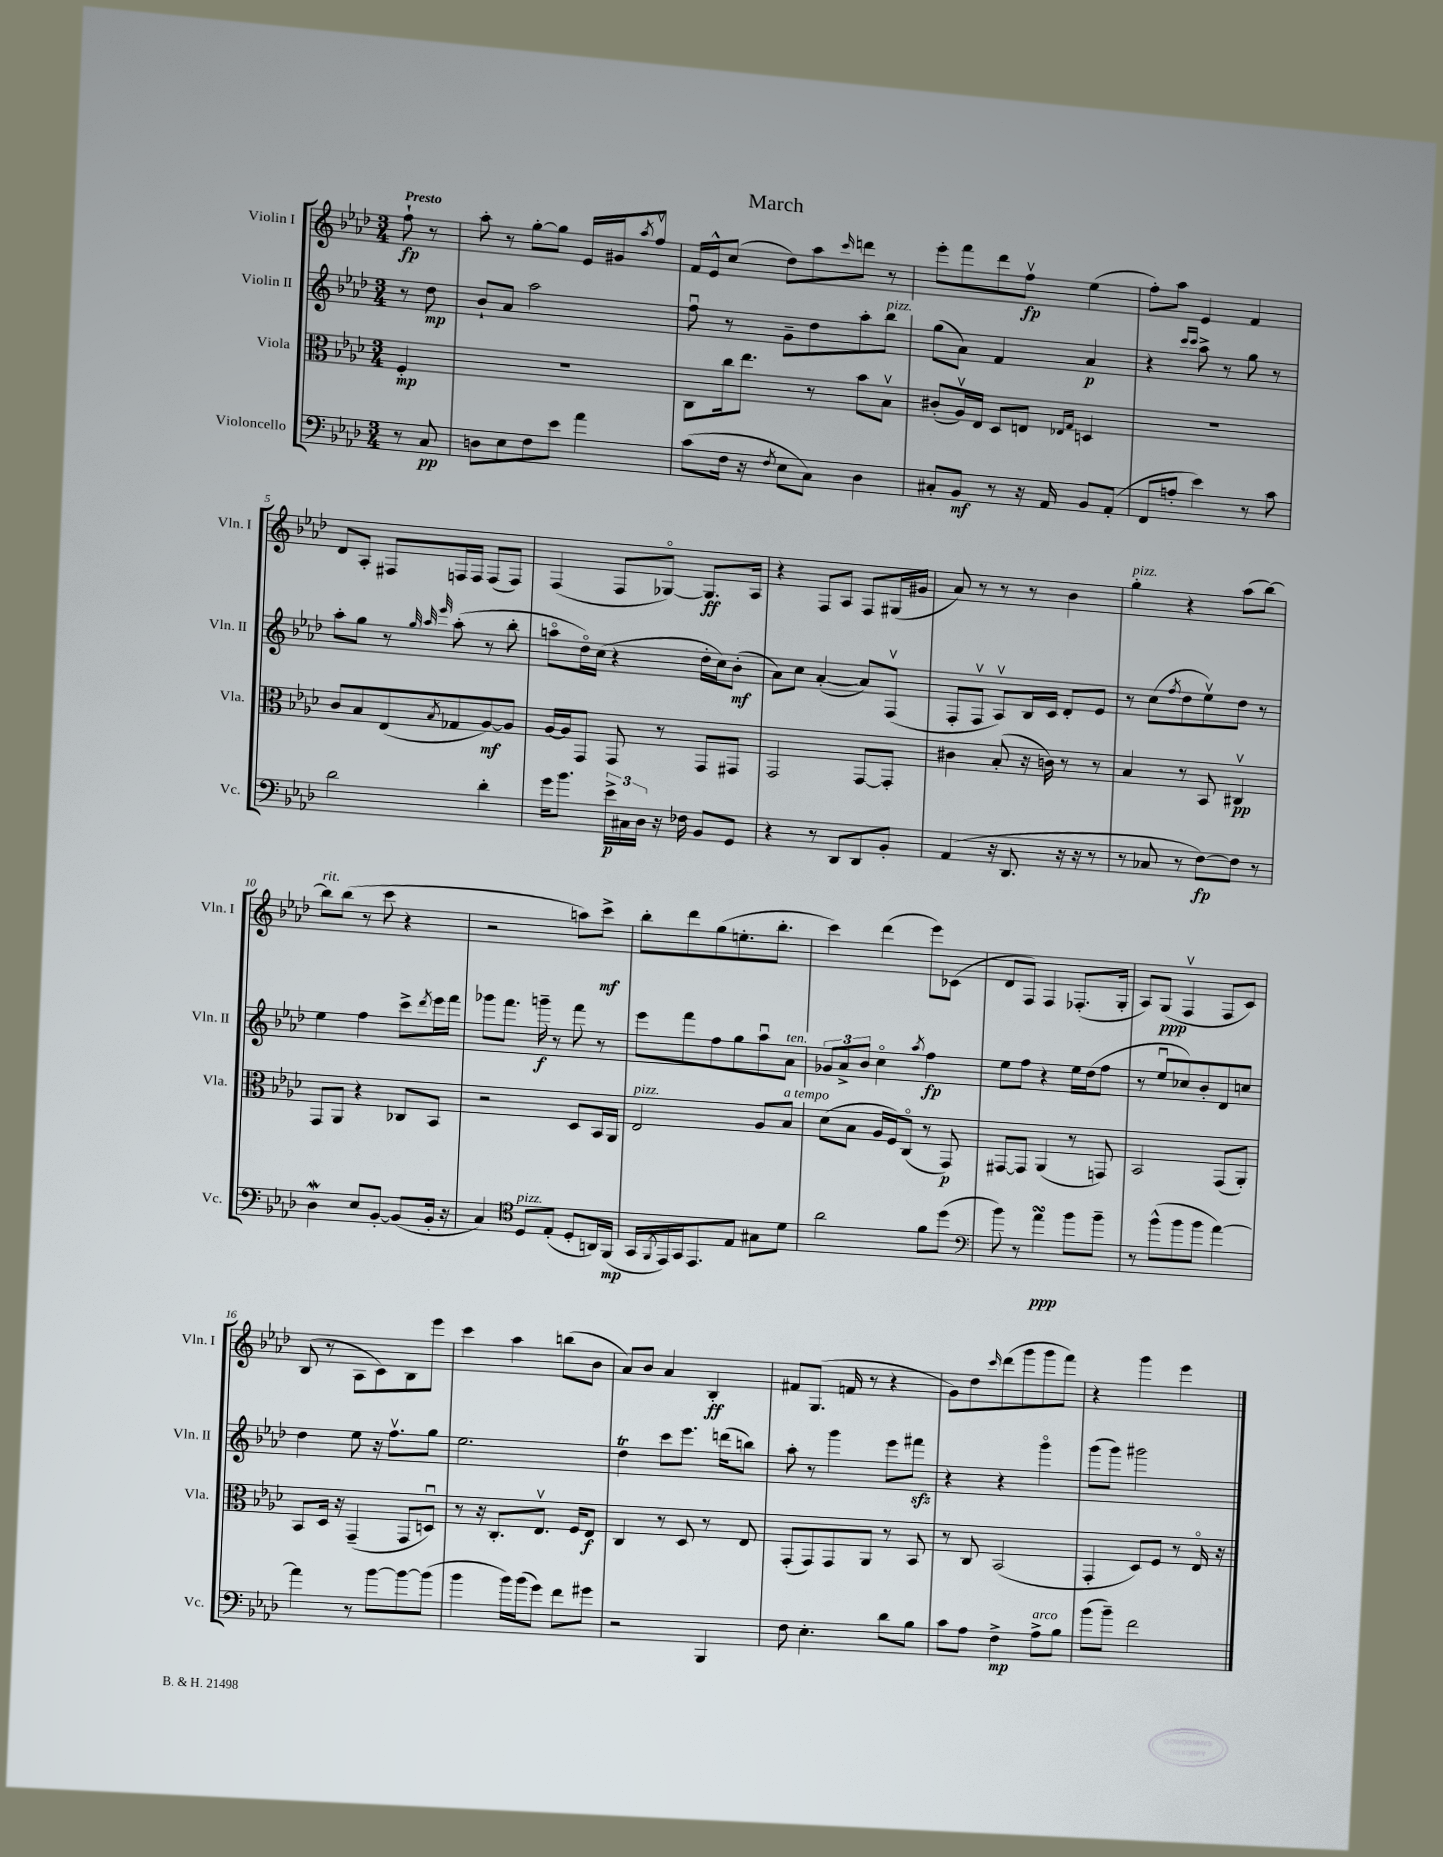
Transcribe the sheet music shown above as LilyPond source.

\header { title = "March" }
<<
\new StaffGroup <<
\new Staff = "s0" \with { instrumentName = "Violin I" shortInstrumentName = "Vln. I" } {
    \clef treble \key aes \major \numericTimeSignature \time 3/4 \partial 4 \tempo "Presto"
    f''8-!\fp r8 |
    aes''8-. r8 g''8~-. g''8 ees'16 gis'16 \acciaccatura { aes''8 } f''8\upbow |
    f'16 ees'16-^ c''8( des''8) aes''8 \grace { c'''16 } d'''8 r8 |
    ees'''8-. f'''8 des'''8 f''8\upbow\fp ees''4( |
    f''8-.) aes''8 ees'4 f'4 |
    des'8 aes8-. fis8 f16 f16 f8( f8) |
    f4( f8 ges8~\flageolet) ges8.\ff aes16 |
    r4 f8 aes8 f8 gis16( gis'16 |
    aes'8) r8 r8 r8 bes'4 |
    g''4-.^\markup { \italic "pizz." } r4 aes''8( bes''8~) |
    bes''8^\markup { \italic "rit." } bes''8( r8 c'''8 r4 |
    r2 a''8) c'''8->\mf |
    bes''8-. des'''8 g''8( e''8.-. bes''8.-. |
    c'''4) des'''4( ees'''8) ces'8( |
    des'8 f8) f4 fes8.-.( g16-. |
    aes8) g8\ppp( f4\upbow f8 c'8) |
    bes8( r8 aes8 c'8) bes8 ees'''8 |
    c'''4 aes''4 b''8( bes'8 |
    aes'8) bes'8 aes'4 bes4-.\ff |
    fis'8 g8.( f'16 r8 r4 |
    g'8) des''8 \grace { c'''16 } des'''8( g'''8 g'''8 f'''8) |
    r4 g'''4 ees'''4 \bar "|." |
}
\new Staff = "s1" \with { instrumentName = "Violin II" shortInstrumentName = "Vln. II" } {
    \clef treble \key aes \major \numericTimeSignature \time 3/4 \partial 4
    r8 des''8\mp |
    bes'8-! aes'8 aes''2 |
    f''8\downbow r8 g'8-- des''8 aes''8-. bes''8^\markup { \italic "pizz." } |
    g''8( aes'8) f'4 aes'4\p |
    r4 \grace { c'''16 c'''16 } aes''8-> r8 g''8 r8 |
    aes''8-. g''8 r8 \grace { g''32 aes''32 ees'''32 } aes''8-.( r8 bes''8-. |
    a''8\flageolet des''16\flageolet) c''16( r4 des''16-. c''16) bes'8-.\mf( |
    aes'8) c''8 aes'4~-.( aes'8) f8\upbow( |
    f8-. f8\upbow aes8\upbow) bes16 c'16 des'8-. ees'8 |
    r8 c''8( \acciaccatura { f''8 } des''8 ees''8\upbow) des''8 r8 |
    ees''4 f''4 c'''8-> \acciaccatura { des'''8 } ees'''16 f'''16 |
    ges'''8 f'''8. g'''16--\f r8 f'''8 r8 |
    ees'''8 f'''8 f''8 g''8 aes''8\downbow aes'8^\markup { \italic "ten." } |
    \tuplet 3/2 { ges'8 aes'8-> bes'8 } c''4\flageolet \acciaccatura { aes''8 } f''4\fp |
    ees''8 f''8 r4 ees''16 des''16( f''8 |
    r8 ees''8\downbow ces''8) bes'8-. des'8 c''8 |
    des''4 ees''8 r16 f''8.\upbow g''8 |
    ees''2. |
    des''4\trill c'''8 ees'''8. d'''16( b''8) |
    aes''8-. r8 g'''4 ees'''8 fis'''8\sfz |
    r4 r4 g'''4\flageolet |
    g'''8( g'''8) gis'''2 \bar "|." |
}
\new Staff = "s2" \with { instrumentName = "Viola" shortInstrumentName = "Vla." } {
    \clef alto \key aes \major \numericTimeSignature \time 3/4 \partial 4
    f4-.\mp |
    R2. |
    c8 c''16 ees''8. r8 bes'8 bes8\upbow |
    cis'8-.( aes16\upbow) ees16 des8 e8 \grace { ees16 g16 } d4 |
    R2. |
    c'8 bes8 ees8( \acciaccatura { bes8 } ges8 aes8~\mf) aes8 |
    aes16~ aes16 g,8 g,8 r8 g,8 gis,8 |
    g,2 g,8~ g,8-. |
    cis'4 bes8-.( r16 c'16) r8 r8 |
    bes4 r8 bes,8 cis4\upbow\pp |
    g,8 aes,8 r4 ces8 bes,8 |
    r2 des8 bes,16 aes,16 |
    ees2^\markup { \italic "pizz." } aes8 bes8^\markup { \italic "a tempo" } |
    des'8( bes8 aes16 f16) c8\flageolet( r8 g,8\p) |
    gis,8~ gis,8 aes,4( r8 g,8) |
    bes,2 g,8( aes,8-.) |
    bes,8 des16 r16 g,4--( g,8 d8\downbow) |
    r8 r16 c8.-. ees8.\upbow f16 ees8\f |
    c4 r8 des8 r8 ees8 |
    g,8-.( g,8) g,8 aes,8 r8 bes,8 |
    r8 c8 bes,2( |
    g,4-. des8) f8 r8 ees16\flageolet r16 \bar "|." |
}
\new Staff = "s3" \with { instrumentName = "Violoncello" shortInstrumentName = "Vc." } {
    \clef bass \key aes \major \numericTimeSignature \time 3/4 \partial 4
    r8 c8\pp |
    d8 ees8 f8 ees'8 aes'4 |
    c'8( f16 r16 \acciaccatura { f8 } ees8 c8) des4 |
    cis8-. bes,8\mf r8 r16 aes,16 bes,8 aes,8-.( |
    f,8 a8-. ees'4) r8 c'8 |
    des'2 des'4-. |
    g'16 bes'8. \tuplet 3/2 { ees'16->\p cis16 des16 } r16 fes16 bes,8 g,8 |
    r4 r8 des,8 des,8 bes,8-. |
    aes,4( r16 des,8. r16 r16 r8 |
    r8 ces8 r8 f8~\fp) f8 r8 |
    des4\mordent ees8 bes,8~-. bes,8( bes,16-. r16 |
    c4) \clef tenor des8^\markup { \italic "pizz." } ees8-.( des8-. a,16) f,16\mp( |
    g,16 \acciaccatura { f,8 } ees,16) g,16 ees,8. ees8 gis8 des'8 |
    aes'2 f'8 des''8( |
    \clef bass bes'8) r8 aes'4\turn\ppp bes'8 bes'8-- |
    r8 bes'8-^( bes'8 bes'8 aes'4~) |
    aes'4 r8 bes'8~ bes'8~ bes'8( |
    bes'4 bes'16) bes'16( g'8) f'8 gis'8 |
    r2 bes,,4 |
    f8 ees4.-. des'8 bes8 |
    c'8 aes8 f4->\mp aes8->^\markup { \italic "arco" } bes8 |
    bes'8( bes'8--) f'2 \bar "|." |
}
>>
>>
